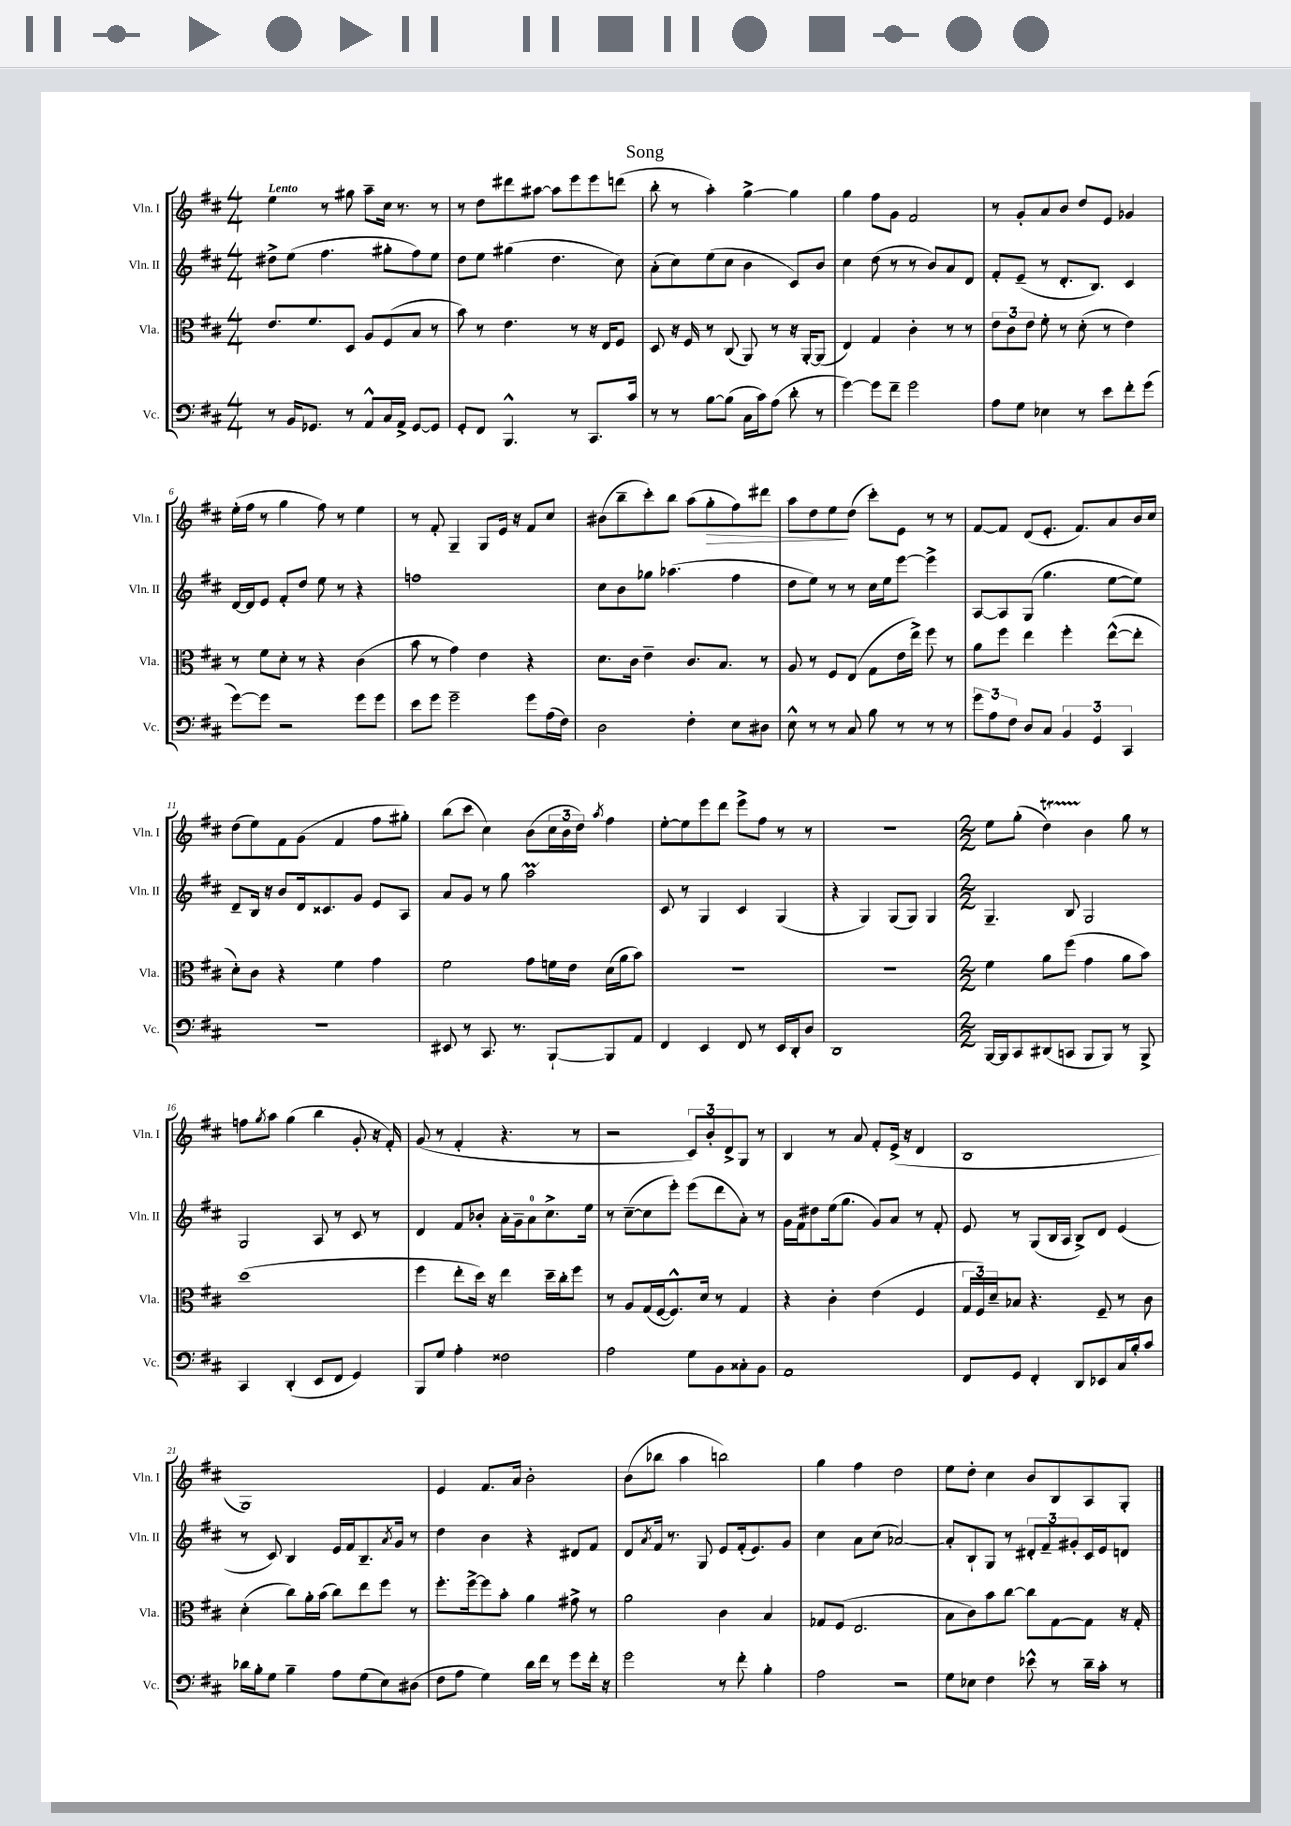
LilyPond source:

\header { title = "Song" }
<<
\new StaffGroup <<
\new Staff = "s0" \with { instrumentName = "Vln. I" shortInstrumentName = "Vln. I" } {
    \clef treble \key d \major \numericTimeSignature \time 4/4 \tempo "Lento"
    e''4 r8 gis''8 a''8-- cis''16 r8. r8 |
    r8 d''8 dis'''8 ais''8~ ais''8 e'''8 e'''8 d'''8( |
    b''8-. r8 a''4-.) g''4~-> g''4 |
    g''4 fis''8 g'8 fis'2 |
    r8 g'8-. a'8 b'8 d''8 e'8 ges'4 |
    e''16-.( fis''16 r8 g''4 fis''8) r8 e''4 |
    r8 fis'8-. g4-- g8 e'16 r16 fis'8 cis''8 |
    bis'8( b''8-- cis'''8-.) b''8 a''8( g''8-.\> fis''8) dis'''8 |
    a''8 d''8 e''8\! d''8( cis'''8-.) e'8 r8 r8 |
    fis'8~ fis'8 d'8( e'8.-. fis'8.) a'8 b'16 cis''16 |
    d''8( e''8) fis'8 g'8( fis'4 fis''8 gis''8-.) |
    b''8( cis'''8 cis''4) b'8( \tuplet 3/2 { cis''16 b'16 d''16) } \acciaccatura { a''8 } fis''4 |
    e''8~-. e''8 e'''8 d'''8 e'''8-> fis''8 r8 r8 |
    R1 |
    \numericTimeSignature \time 2/2 e''8 g''8-.( d''4\startTrillSpan) b'4\stopTrillSpan g''8 r8 |
    f''8 \acciaccatura { g''8 } a''8 g''4( b''4 g'8-. r16 fis'16-.) |
    g'8( r8 fis'4-. r4. r8 |
    r2 \tuplet 3/2 { cis'8) b'8-. d'8-> } g8 r8 |
    b4 r8 a'8 fis'8-. e'16->( r16 d'4 |
    b1 |
    g1) |
    e'4 fis'8. a'16 b'2-. |
    b'8( bes''8 a''4 b''2) |
    g''4 fis''4 d''2 |
    e''8 d''8-. cis''4 b'8 b8 a8 g8-. \bar "|." |
}
\new Staff = "s1" \with { instrumentName = "Vln. II" shortInstrumentName = "Vln. II" } {
    \clef treble \key d \major \numericTimeSignature \time 4/4
    dis''8-> e''8( fis''4. gis''8-. fis''8) e''8 |
    d''8 e''8 gis''4( d''4. cis''8) |
    a'8-.( cis''8) e''8( cis''8 b'4 cis'8) b'8 |
    cis''4 d''8( r8 r8 b'8) a'8 d'8 |
    fis'8-. e'8--( r8 d'8.-. b8.) cis'4 |
    d'16~ d'16 e'8 fis'8-. d''8 e''8 r8 r4 |
    f''1 |
    cis''8 b'8 ges''8 aes''4.( fis''4 |
    d''8 e''8) r8 r8 cis''16 e''16 e'''8~ e'''4-> |
    a8~ a8 g8( g''4. e''8~ e''8) |
    d'8-- b16 r16 b'8 d'16 cisis'8. g'8 e'8 a8 |
    a'8 g'8 r8 g''8 a''2\prall |
    cis'8 r8 g4 cis'4 g4( |
    r4 g4) g8( g8) g4 |
    \numericTimeSignature \time 2/2 g4.-- b8 g2 |
    g2 a8 r8 cis'8 r8 |
    d'4 fis'8 bes'8-. a'16-. g'16-- a'8-0 cis''8.-> e''16 |
    r8 cis''8~--( cis''8 e'''8-.) e'''8( d'''8 a'8-.) r8 |
    g'16 fis'16 dis''8 e''16( g''8. g'8) a'8 r8 fis'8-. |
    e'8 r8 g8( b16 a16 b8->) d'8 e'4( |
    r8 cis'8) b4 e'16 fis'16 b8.-- \acciaccatura { a'8 } g'16 r8 |
    d''4 b'4 r4 dis'8 fis'8 |
    d'8 \acciaccatura { a'8 } fis'16 r8. g8 e'8 fis'16-.( e'8.) g'8 |
    cis''4 a'8 cis''8( aes'2~) |
    aes'8-. b8-! g8 r8 \tuplet 3/2 { dis'8-. fis'8-- gis'8-. } cis'16 e'16 d'8 \bar "|." |
}
\new Staff = "s2" \with { instrumentName = "Vla." shortInstrumentName = "Vla." } {
    \clef alto \key d \major \numericTimeSignature \time 4/4
    e'8. fis'8. d8 a8 fis8( b8 r8 |
    b'8) r8 e'4. r8 r16 e16 fis8 |
    d8 r16 fis16 r8 cis8( a,8) r8 r16 a,16~-. a,8( |
    e4) g4 cis'4-. r8 r8 |
    \tuplet 3/2 { e'8 cis'8 e'8 } fis'8-. r8 d'8-.( r8 e'4) |
    r8 fis'8 d'8-. r8 r4 cis'4( |
    b'8 r8 g'4) e'4 r4 |
    d'8. cis'16 e'4-- cis'8. b8. r8 |
    a8 r8 fis8 e8( g8 e'16 e''16->) fis''8 r8 |
    a'8 fis''8 e''4 fis''4-. e''8~-^( e''8-. |
    d'8-.) cis'8 r4 fis'4 g'4 |
    fis'2 g'8 f'16 e'16 d'16( a'16 b'8) |
    R1 |
    R1 |
    \numericTimeSignature \time 2/2 fis'4 a'8 fis''8( g'4 a'8 b'8) |
    d''1( |
    fis''4 e''8-. d''16) r16 e''4 d''16-- cis''16-. fis''8 |
    r8 a8 g16( fis16~ fis8.-^) d'16 r8 g4 |
    r4 cis'4-. e'4( fis4 |
    \tuplet 3/2 { g16 fis16) d'16-- } bes8 r4. fis8-- r8 cis'8 |
    d'4-.( cis''8) a'16-. b'16( cis''8) e''8 fis''8 r8 |
    fis''8.-. fis''16~-> fis''8 b'8-. a'4 gis'8-> r8 |
    a'2 cis'4 b4 |
    ges8 fis8( e2. |
    b8 cis'8) b'8 cis''8~ cis''8 g8~ g8 r16 g16-. \bar "|." |
}
\new Staff = "s3" \with { instrumentName = "Vc." shortInstrumentName = "Vc." } {
    \clef bass \key d \major \numericTimeSignature \time 4/4
    r8 b,16 ges,8. r8 a,8-^ cis16 a,16-> ges,8~ ges,8 |
    g,8-. fis,8 b,,4.-^ r8 cis,8. cis'16 |
    r8 r8 b8~ b8( cis16 cis'16) a8( d'8-. r8 |
    g'4~) g'8 fis'8-- g'2 |
    a8 g8 ees4 r8 e'8 fis'8-. g'8( |
    g'8~) g'8 r2 g'8 g'8 |
    e'8 g'8 g'2-- g'8 a16( fis16) |
    d2 fis4-. e8 dis8 |
    e8-^ r8 r8 cis8 b8 r8 r8 r8 |
    \tuplet 3/2 { g'8 a8 fis8 } d8 cis8 \tuplet 3/2 { b,4 g,4 cis,4 } |
    r1 |
    eis,8 r8 cis,8. r8. b,,8~-! b,,8 a,8 |
    fis,4 e,4 fis,8 r8 e,16 d,16-. d8 |
    d,1 |
    \numericTimeSignature \time 2/2 b,,16~ b,,16 cis,8 dis,8( c,8 b,,8 b,,8) r8 b,,8-> |
    cis,4 d,4-.( e,8 fis,8 g,4) |
    b,,8 g8 a4-. fisis2 |
    a2 g8 b,8 cisis8-. b,8 |
    a,1 |
    fis,8 g,8 fis,4-. d,8 ees,8 cis16 b16-. cis'8 |
    des'16 b16-. g8 b4-- a8 g8( e8) dis8( |
    fis8 a8 g4) d'16 fis'16 r8 g'8 fis'16-. r16 |
    g'2 r8 fis'8-. b4-. |
    a2 r2 |
    g8 ees8 fis4 ees'8-^ r8 d'16-- cis'16-. r8 \bar "|." |
}
>>
>>
